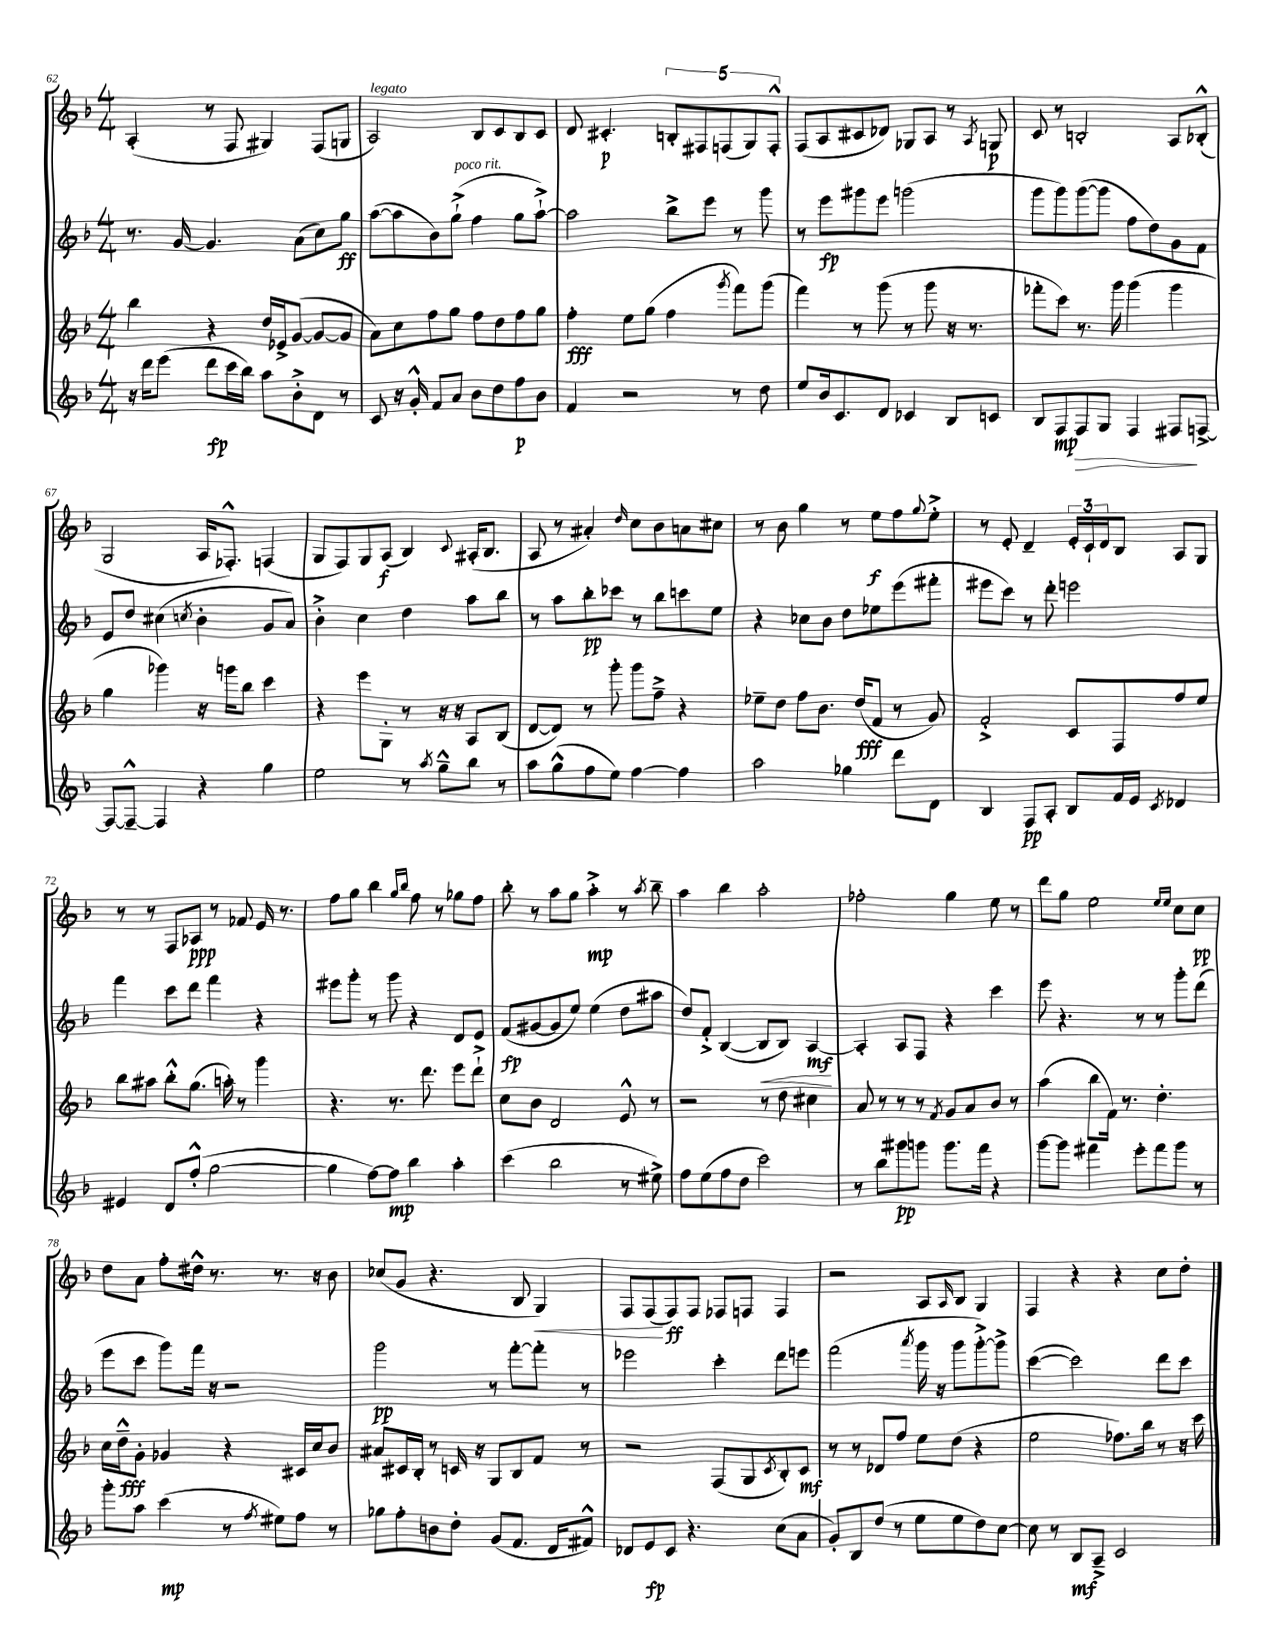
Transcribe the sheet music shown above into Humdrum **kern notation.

**kern	**dynam	**kern	**dynam	**kern	**dynam	**kern	**dynam
*part4	*part4	*part3	*part3	*part2	*part2	*part1	*part1
*staff4	*staff4	*staff3	*staff3	*staff2	*staff2	*staff1	*staff1
*clefG2	*	*clefG2	*	*clefG2	*	*clefG2	*
*k[b-]	*	*k[b-]	*	*k[b-]	*	*k[b-]	*
*M4/4	*	*M4/4	*	*M4/4	*	*M4/4	*
=62	=62	=62	=62	=62	=62	=62	=62
16r	.	4bb-\	.	8.r	.	(4A'/	.
16ddd\KL	.	.	.	.	.	.	.
(8eee\J	.	.	.	.	.	.	.
.	.	.	.	[16g/	.	.	.
8ddd\L	fp	4r	.	4.g/]	.	8r	.
16ccc\L	.	.	.	.	.	8F/	.
16bb-\JJ)	.	.	.	.	.	.	.
8aa\L	.	16dd/LL	.	.	.	4G#X/)	.
.	.	16e-X^/J	.	.	.	.	.
8b-'^\	.	([8g/J	.	(8a\L	.	.	.
8d\J	.	8g/L_	.	8cc\)	.	(8F/L	.
8r	.	8g/J]	.	8gg\J	ff	8Gn/J	.
=63	=63	=63	=63	=63	=63	=63	=63
!	!	!	!	!	!	!LO:TX:a:i:t=legato	!
8c/	.	8a\L)	.	([8aa\L	.	2A/)	.
16r	.	8cc\	.	8aa\]	.	.	.
16g'^^/	.	.	.	.	.	.	.
8f/L	.	8ff\	.	8b-\)	.	.	.
!	!	!	!	!LO:TX:a:i:t=poco rit.	!	!	!
8a/J	.	8gg\J	.	(8gg`^\J	.	.	.
8b-\L	.	8ff\L	.	4ff\	.	8B-/L	.
8dd\	.	8dd\	.	.	.	8c/	.
8ff\	p	8ff\	.	8gg\L	.	8B-/	.
8b-\J	.	8gg\J	.	[8aa`^\J)	.	8c/J	.
=64	=64	=64	=64	=64	=64	=64	=64
4f/	.	4ff'\	fff	2aa\]	.	8d/	.
.	.	.	.	.	.	4.c#X'/	p
2r	.	8ee\L	.	.	.	.	.
.	.	(8gg\J	.	.	.	.	.
.	.	4ff\	.	8bb-^\L	.	10Bn'/L	.
.	.	.	.	.	.	10F#X/	.
.	.	.	.	8eee\J	.	.	.
.	.	.	.	.	.	(10Fn/	.
.	.	8qggg/	.	.	.	.	.
8r	.	8fff\L)	.	8r	.	.	.
.	.	.	.	.	.	10G/)	.
8dd\	.	(8ggg\J	.	8ggg\	.	.	.
.	.	.	.	.	.	10F'^^/J	.
=65	=65	=65	=65	=65	=65	=65	=65
8ee/L	.	4fff\)	.	8r	.	(8F/L	.
16b-/k	.	.	.	8eee\L	fp	8A/	.
8.c/	.	.	.	.	.	.	.
.	.	8r	.	8ggg#X\	.	8c#X/	.
8d/J	.	(8ggg\	.	8eee\J	.	8d-X/J)	.
4c-X/	.	8r	.	(2gggn\	.	8G-X/L	.
.	.	8ggg\	.	.	.	8A/J	.
8B-/L	.	16r	.	.	.	8r	.
.	.	8.r	.	.	.	.	.
.	.	.	.	.	.	8qA/	.
8cn/J	.	.	.	.	.	8Gn/	p
=66	=66	=66	=66	=66	=66	=66	=66
8B-/L	.	8fff-X'\L	.	8ggg\L	.	8c/	.
8F/	mp	8ccc\J)	.	8ggg\)	.	8r	.
!	!LO:HP:b	!	!	!	!	!	!
8F/	>	8.r	.	([8ggg\	.	2Bn'/	.
8G/J	.	.	.	8ggg\J]	.	.	.
.	.	16ggg\	.	.	.	.	.
4F/	.	(4ggg\	.	8ff\L	.	.	.
.	.	.	.	8dd\)	.	.	.
8F#X/L	.	4ggg\	.	8g\	.	8A/L	.
[8Fn^/J	]	.	.	8f\J	.	(8B-X'^^/J	.
!!LO:LB:g=z
=67	=67	=67	=67	=67	=67	=67	=67
8F/L_	.	4gg\	.	8e/L	.	2G/	.
8F~^^/J_	.	.	.	8dd/J	.	.	.
4F/]	.	4ggg-X\)	.	(4cc#X\	.	.	.
.	.	.	.	8qccn/	.	.	.
4r	.	16r	.	4b-'\	.	16A/KL	.
.	.	16gggn\KL	.	.	.	8.F-X'^^/J)	.
.	.	8bb-\J	.	.	.	.	.
4gg\	.	4ccc\	.	8g/L	.	(4Fn/	.
.	.	.	.	8a/J)	.	.	.
=68	=68	=68	=68	=68	=68	=68	=68
2ee\	.	4r	.	4b-'^\	.	8G/L	.
.	.	.	.	.	.	8F/)	.
.	.	8eee\L	.	4cc\	.	8G/	.
.	.	8G'\J	.	.	.	(8A/J	f
8r	.	8r	.	4dd\	.	4B-/)	.
8qaa/	.	.	.	.	.	.	.
8gg~^^\L	.	16r	.	.	.	.	.
.	.	16r	.	.	.	.	.
.	.	.	.	.	.	8qqc/	.
8bb-\J	.	8A/L	.	8aa\L	.	(16A#X'/KL	.
.	.	.	.	.	.	8.B-/J	.
8r	.	(8B-/J	.	8bb-\J	.	.	.
=69	=69	=69	=69	=69	=69	=69	=69
8aa\L	.	[8d/L	.	8r	.	8A/	.
(8gg^^\	.	8d/J])	.	8aa\L	.	8r	.
8ff\	.	8r	.	8bb-'\	pp	4a#X'/)	.
8ee\J)	.	8ggg'\	.	8ccc-X\J	.	.	.
.	.	.	.	.	.	16qqdd/	.
[4ff\	.	8ggg\L	.	8r	.	8cc\L	.
.	.	8ff~^\J	.	8bb-\L	.	8b-\	.
4ff\]	.	4r	.	8cccn\	.	8an\	.
.	.	.	.	8ee\J	.	8cc#X\J	.
=70	=70	=70	=70	=70	=70	=70	=70
2aa\	.	8ee-X~\L	.	4r	.	8r	.
.	.	8dd\J	.	.	.	8b-\	.
.	.	8ff\L	.	8cc-X\L	.	4gg\	.
.	.	8.b-\J	.	8b-\J	.	.	.
4gg-X\	.	.	.	8dd\L	.	8r	.
.	.	(16dd/KL	fff	.	.	.	.
.	.	8f/J	.	8ee-X\	.	8ee\L	f
8ddd\L	.	8r	.	(8eee\	.	8ff\	.
.	.	.	.	.	.	8qqgg/	.
8d\J	.	8g/)	.	8fff#X'\J	.	8ee'^\J	.
=71	=71	=71	=71	=71	=71	=71	=71
4B-/	.	2f'^/	.	8eee#X\L	.	8r	.
.	.	.	.	8ccc\J)	.	8e'/	.
8F/L	pp	.	.	8r	.	4d~/	.
8A'/J	.	.	.	8ddd'\	.	.	.
8B-/L	.	8c/L	.	2eeen\	.	24e'/LL	.
.	.	.	.	.	.	24c`/	.
.	.	.	.	.	.	24d/J	.
16f/L	.	8F/	.	.	.	8B-/J	.
16e/JJ	.	.	.	.	.	.	.
8qc/	.	.	.	.	.	.	.
4d-X/	.	8ff/	.	.	.	8A/L	.
.	.	8ee/J	.	.	.	8G/J	.
!!LO:LB:g=z
=72	=72	=72	=72	=72	=72	=72	=72
4e#X/	.	8bb-\L	.	4fff\	.	8r	.
.	.	8aa#X\J	.	.	.	8r	.
8d/L	.	8bb-'^^\L	.	8ccc\L	.	8F/L	.
(8ff'^^/J	.	(8.gg\J	.	8ddd\J	.	8A-X/J	ppp
[2gg\	.	.	.	4fff\	.	8r	.
.	.	16aan'\)	.	.	.	.	.
.	.	8r	.	.	.	8f-X/	.
.	.	4ggg\	.	4r	.	16e/	.
.	.	.	.	.	.	8.r	.
=73	=73	=73	=73	=73	=73	=73	=73
4gg\]	.	4.r	.	8eee#X\L	.	8ff\L	.
.	.	.	.	8ggg'\J	.	8gg\J	.
[8ff\L)	.	.	.	8r	.	4bb-\	.
8ff\J]	mp	8.r	.	8ggg\	.	.	.
.	.	.	.	.	.	16qqgg/LL	.
.	.	.	.	.	.	16qqbb-/JJ	.
4bb-\	.	.	.	4r	.	8ff\	.
.	.	8.ddd\	.	.	.	.	.
.	.	.	.	.	.	8r	.
4aa'\	.	8eee\L	.	8d/L	.	8gg-X\L	.
.	.	8ddd`^\J	.	8e/J	.	8ff\J	.
=74	=74	=74	=74	=74	=74	=74	=74
(4ccc\	.	8cc\L	.	(8f/L	fp	8bb-'\	.
.	.	8b-\J	.	[8g#X/	.	8r	.
2bb-\	.	2d/	.	8g#/]	.	8aa\L	.
.	.	.	.	8ee/J)	.	8gg\J	.
.	.	.	.	(4ee\	.	4aa'^\	mp
8r	.	8e^^/	.	8dd\L	.	8r	.
.	.	.	.	.	.	8qaa/	.
8ee#X^\)	.	8r	.	8aa#X\J	.	8bb-~\	.
=75	=75	=75	=75	=75	=75	=75	=75
8ff\L	.	2r	.	8dd/L)	.	4aa\	.
(8ee\	.	.	.	8f'^/J	.	.	.
8ff\	.	.	.	([4B-/	.	4bb-\	.
8dd\J	.	.	.	.	.	.	.
!	!	!	!	!	!LO:HP:b	!	!
2ccc\)	.	8r	.	8B-/L]	<	2aa'\	.
.	.	8dd\	.	8B-/J)	.	.	.
.	.	4cc#X\	.	[4A/	mf	.	.
.	.	.	.	.	[	.	.
=76	=76	=76	=76	=76	=76	=76	=76
8r	.	8a/	.	4A'/]	.	2ff-X'\	.
8bb-\L	.	8r	.	.	.	.	.
8ggg#X\	pp	8r	.	8A/L	.	.	.
8gggn\J	.	8r	.	8F/J	.	.	.
.	.	8qf/	.	.	.	.	.
8.ggg\L	.	8g/L	.	4r	.	4gg\	.
.	.	8a/	.	.	.	.	.
16fff\Jk	.	.	.	.	.	.	.
4r	.	8b-/J	.	4ccc\	.	8ee\	.
.	.	8r	.	.	.	8r	.
=77	=77	=77	=77	=77	=77	=77	=77
[8ggg\L	.	(4aa\	.	8eee\	.	8ddd\L	.
8ggg\J]	.	.	.	4.r	.	8gg\J	.
4fff#X\	.	8bb-\L	.	.	.	2ee\	.
.	.	16f\Jk)	.	.	.	.	.
.	.	8.r	.	.	.	.	.
8eee'\L	.	.	.	8r	.	.	.
8fff#\	.	4.dd'\	.	8r	.	.	.
.	.	.	.	.	.	16qqee/LL	.
.	.	.	.	.	.	16qqee/JJ	.
8ggg\J	.	.	.	8ggg'\L	.	8cc\L	.
8r	.	.	.	(8ddd\J	.	8cc\J	pp
!!LO:LB:g=z
=78	=78	=78	=78	=78	=78	=78	=78
8ggg'\L	.	16cc\LL	.	8eee\L	.	8dd\L	.
.	.	16dd~^^\J	fff	.	.	.	.
8aa\J	.	8g'\J	.	8ccc\J	.	8a\J	.
(4ccc\	mp	4g-X/	.	8ggg\L)	.	8ff'\L	.
.	.	.	.	16fff\Jk	.	16dd#X^^\Jk	.
.	.	.	.	16r	.	8.r	.
8r	.	4r	.	2r	.	.	.
8qff/	.	.	.	.	.	.	.
8ee#X\L)	.	.	.	.	.	8.r	.
8ff\J	.	16c#X/LL	.	.	.	.	.
.	.	16cc/J	.	.	.	16r	.
8r	.	8b-/J	.	.	.	8b-\	.
=79	=79	=79	=79	=79	=79	=79	=79
8gg-X\L	.	8a#X/L	.	2ggg\	pp	(8cc-X/L	.
8ff'\	.	16c#X/L	.	.	.	8g/J	.
.	.	16B-'/JJ	.	.	.	.	.
8bn\	.	8r	.	.	.	4.r	.
8dd'\J	.	16cn/	.	.	.	.	.
.	.	16r	.	.	.	.	.
(8g/L	.	8G/L	.	8r	.	.	.
8.f/J	.	8B-/	.	[8fff'\L	.	8B-/	.
!	!	!	!	!	!	!	!LO:HP:b
.	.	8f/J	.	8fff'\J]	.	4G/)	<
16d/KL	.	.	.	.	.	.	.
8f#X^^/J)	.	8r	.	8r	.	.	.
=80	=80	=80	=80	=80	=80	=80	=80
8d-X/L	.	2r	.	2eee-X\	.	8F/L	.
8e/	fp	.	.	.	.	(8F/	.
8c/J	.	.	.	.	.	8F/)	[ ff
4.r	.	.	.	.	.	8F/J	.
.	.	(8F/L	.	4ccc'\	.	8F-X/L	.
.	.	8G/	.	.	.	8Fn/J	.
.	.	8qc/	.	.	.	.	.
(8cc\L	.	8B-'/)	.	8ddd\L	.	4F/	.
8a\J	.	8c/J	mf	8eeen\J	.	.	.
=81	=81	=81	=81	=81	=81	=81	=81
8g'/L)	.	8r	.	(2fff\	.	2r	.
8B-/	.	8r	.	.	.	.	.
(8dd/J	.	8d-X/L	.	.	.	.	.
8r	.	8ff/J	.	.	.	.	.
.	.	.	.	8qaaa/	.	.	.
8ee\L	.	8ee\L	.	16ggg\	.	8A/L	.
.	.	.	.	16r	.	.	.
.	.	.	.	.	.	16qqA/	.
8ee\	.	(8dd\J	.	8ggg\L	.	8B-/J	.
8dd\)	.	4r	.	[8ggg'^\)	.	4G/	.
[8cc\J	.	.	.	8ggg^\J]	.	.	.
=82	=82	=82	=82	=82	=82	=82	=82
8cc\]	.	2ee\	.	([4ccc\	.	4F/	.
8r	.	.	.	.	.	.	.
8B-/L	mf	.	.	2ccc\])	.	4r	.
8A~^/J	.	.	.	.	.	.	.
2c/	.	8.ff-X\L)	.	.	.	4r	.
.	.	16bb-\Jk	.	.	.	.	.
.	.	8r	.	8ddd\L	.	8cc\L	.
.	.	16r	.	8ccc\J	.	8dd'\J	.
.	.	16ccc\	.	.	.	.	.
==	==	==	==	==	==	==	==
*-	*-	*-	*-	*-	*-	*-	*-
